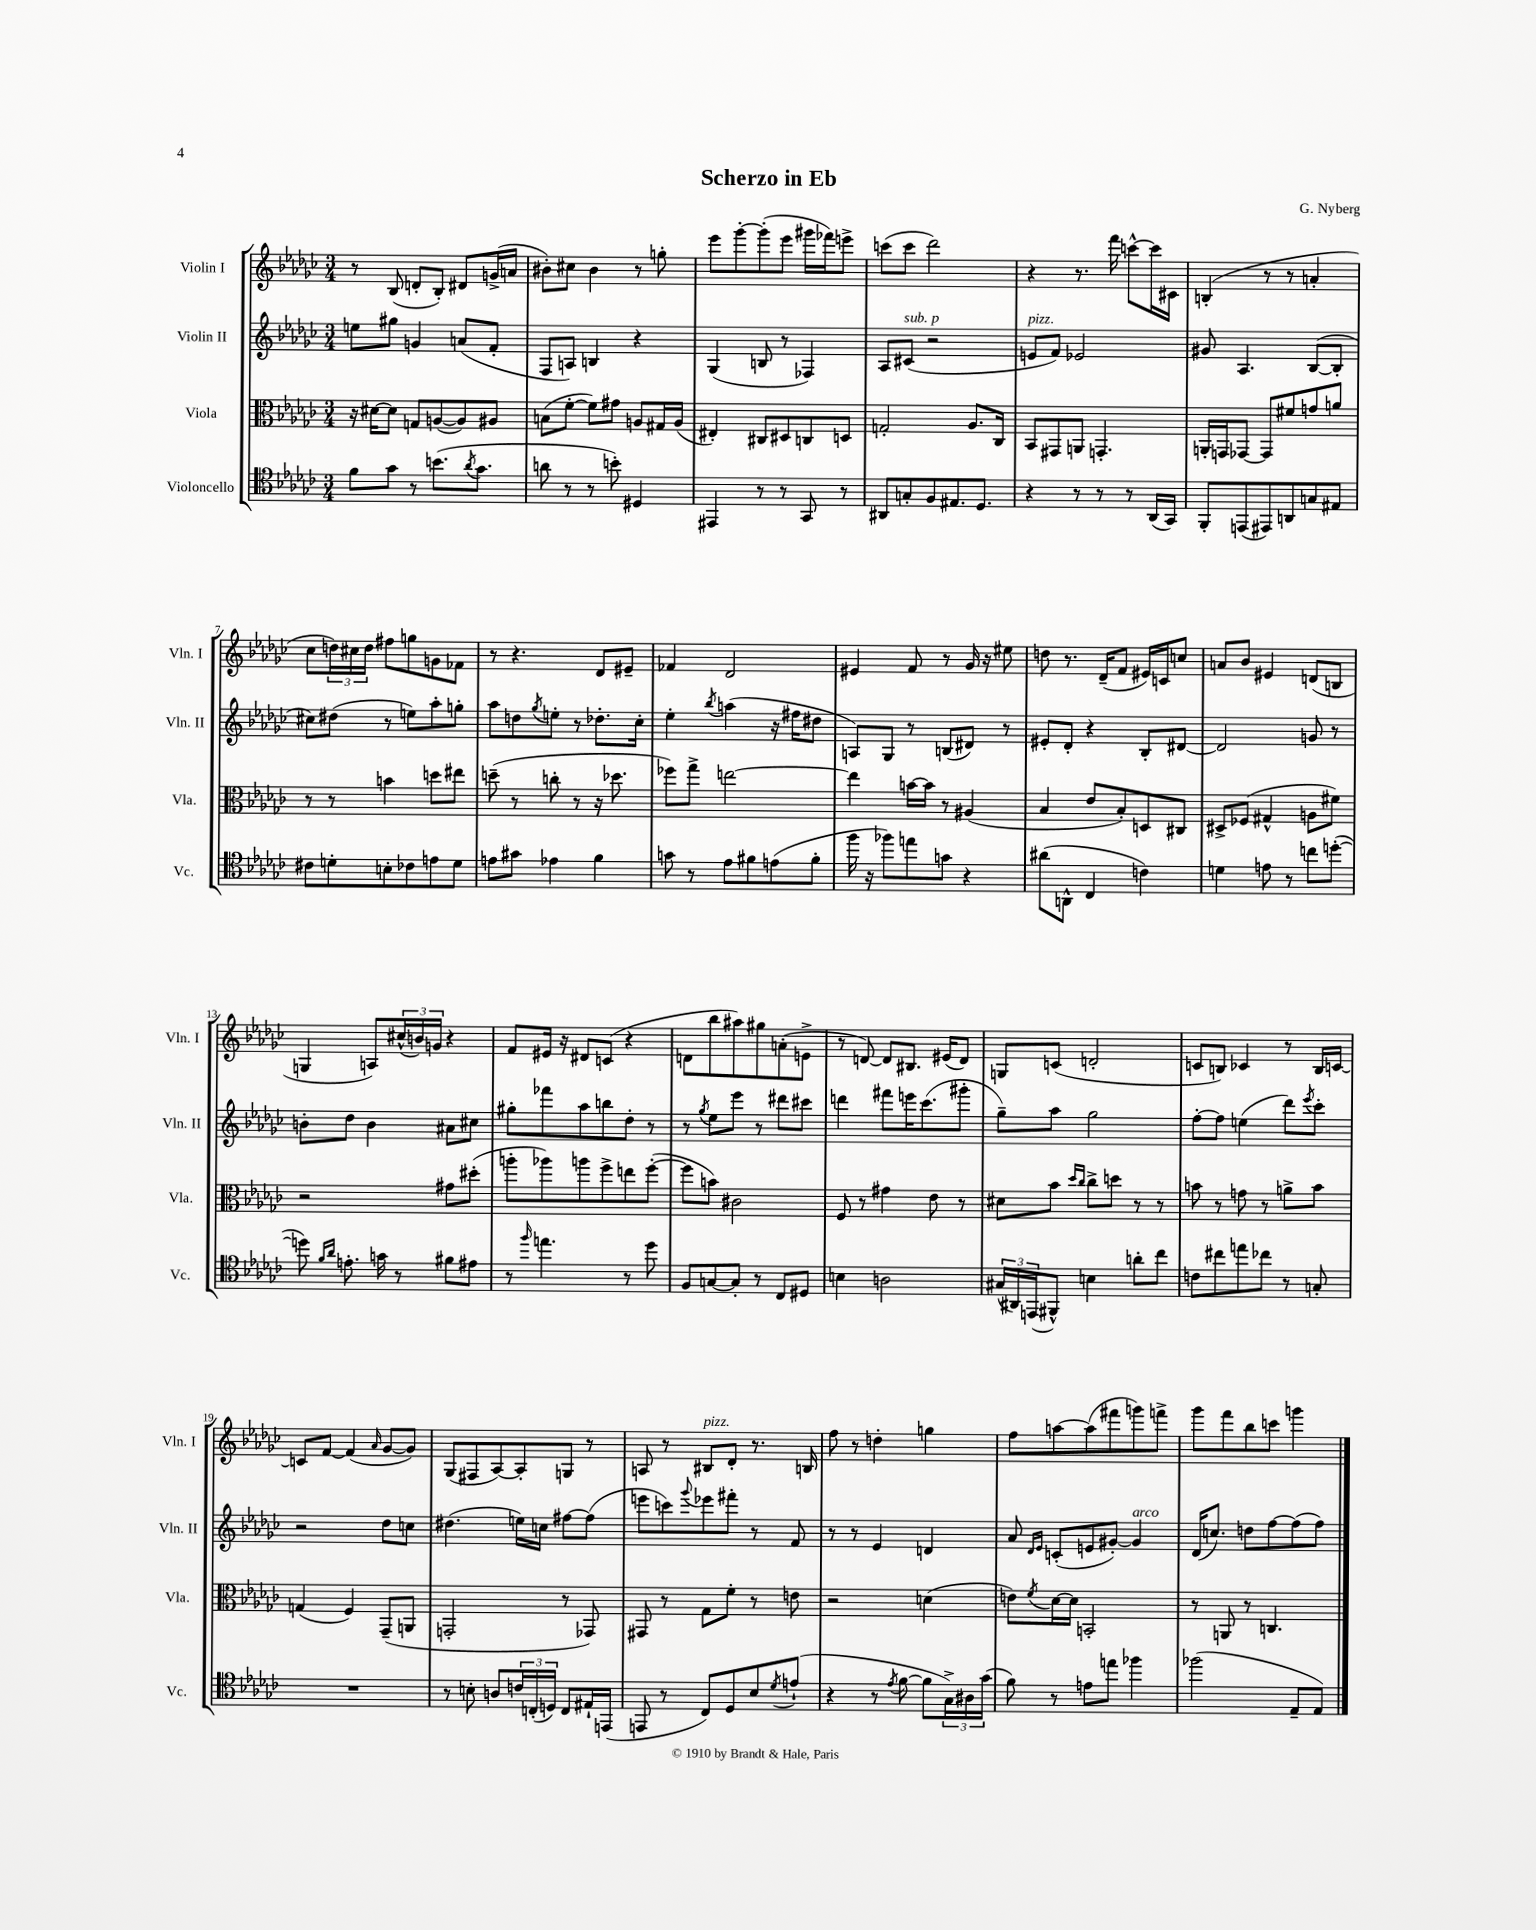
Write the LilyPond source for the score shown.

\header { title = "Scherzo in Eb" composer = "G. Nyberg" }
<<
\new StaffGroup <<
\new Staff = "s0" \with { instrumentName = "Violin I" shortInstrumentName = "Vln. I" } {
    \clef treble \key ges \major \numericTimeSignature \time 3/4
    r8 bes8( d'8-. bes8-.) dis'8 g'16->( a'16 |
    bis'8-.) cis''8 bis'4 r8 g''8-. |
    ees'''8 ges'''8~-. ges'''8-.( ees'''8 gis'''16 fes'''16) e'''8-> |
    c'''8( c'''8 des'''2) |
    r4 r8. f'''16 c'''8~-^ c'''16 cis'16 |
    b4-.( r8 r8 a'4-. |
    ces''8 \tuplet 3/2 { d''16) cis''16 d''16 } fis''8 g''8 g'8 fes'8 |
    r8 r4. des'8 eis'8-- |
    fes'4 des'2 |
    eis'4 f'8 r8 ges'16 r16 eis''8 |
    d''8 r8. des'16--( f'8 eis'16) c'16 c''8 |
    a'8 bes'8 eis'4 d'8( b8 |
    g4 a8) \tuplet 3/2 { cis''16-^( b'16) g'16 } r4 |
    f'8 eis'16 r16 dis'8 c'8( r4 |
    d'8 bes''8 ais''8) gis''8 a'8-.( e'8-> |
    r8 d'8~) d'8 bis8. eis'16( d'8) |
    g8 c'8( d'2-. |
    c'8 b8) ces'4 r8 b16 c'16~ |
    c'8 f'8~ f'4( \grace { aes'16 } ges'8~ ges'8) |
    ges8( fis8 aes8~) aes8-. g8 r8 |
    a8 r8 bis8^\markup { \italic "pizz." } des'8-. r8. b16 |
    f''8 r8 d''4-. g''4 |
    f''8 a''8~ a''8( fis'''8 g'''8) f'''8-> |
    ges'''8 f'''8 bes''8 c'''8 g'''4 \bar "|." |
}
\new Staff = "s1" \with { instrumentName = "Violin II" shortInstrumentName = "Vln. II" } {
    \clef treble \key ges \major \numericTimeSignature \time 3/4
    e''8 gis''8 g'4 a'8( f'8-. |
    f8 a8) b4 r4 |
    ges4( b8 r8 fes4) |
    aes8 cis'8^\markup { \italic "sub. p" }( r2 |
    e'8^\markup { \italic "pizz." } f'8) ees'2 |
    gis'8 aes4. bes8~( bes8-. |
    cis''8) dis''8( r8 e''8) aes''8-. g''8-. |
    aes''8 d''8 \acciaccatura { ges''8 } e''8-. r8 des''8.-. ces''16-. |
    ees''4-. \acciaccatura { bes''8 } a''4( r16 fis''16 dis''8 |
    a8) ges8 r8 b8( dis'8) r8 |
    eis'8-. des'8-. r4 bes8-. dis'8~ |
    dis'2 g'8 r8 |
    b'8-. des''8 b'4 ais'8 cis''8 |
    gis''8-. fes'''8 aes''8 b''8 des''8-. r8 |
    r8 \acciaccatura { ges''8 } ees''8 ees'''8 r8 dis'''8 cis'''8 |
    d'''4 fis'''8 e'''16 ces'''8.( gis'''8-. |
    ges''8--) aes''8 ges''2 |
    f''8~-. f''8 e''4( des'''8) \acciaccatura { ees'''8 } ces'''8-. |
    r2 des''8 c''8 |
    dis''4.( e''16) c''16 fis''8~ fis''8( |
    e'''8 c'''8) \appoggiatura { ges'''8 } ees'''8 fis'''8-. r8 f'8 |
    r8 r8 ees'4 d'4 |
    aes'8 \grace { des'16 ees'16 } c'8-.( e'8 gis'8~-.) gis'4^\markup { \italic "arco" } |
    des'16( c''8.) d''8 f''8~ f''8( f''8) \bar "|." |
}
\new Staff = "s2" \with { instrumentName = "Viola" shortInstrumentName = "Vla." } {
    \clef alto \key ges \major \numericTimeSignature \time 3/4
    r16 dis'16~ dis'8 g8 a8~( a8) ais8 |
    b8( f'8~-. f'8) gis'8 a8 gis16 a16( |
    eis4-.) cis8 dis8 c8 d8 |
    g2-. aes8. ces16 |
    bes,8 gis,8 a,8 g,4.-. |
    a,16-. g,16 ges,8~ ges,8 fis'8 g'8 a'8 |
    r8 r8 b'4 d''8 eis''8 |
    d''8--( r8 c''8-. r8 r16 des''8. |
    fes''8) ges''8-> e''2~ |
    e''4 b'16~ b'16 r8 ais4( |
    bes4 ees'8 bes8-.) d8 cis8 |
    dis8-> fes8( gis4-^ a8 fis'8) |
    r2 gis'8 dis''8-.( |
    a''8-. aes''8) a''8 f''8-> e''8 f''8~-.( |
    f''8 b'8) cis'2 |
    f8 r8 gis'4 ees'8 r8 |
    dis'8 bes'8 \grace { des''16 ces''16 } ces''8-> d''8 r8 r8 |
    b'8 r8 g'8 r8 a'8-> b'8 |
    g4( f4) ges,8--( a,8 |
    g,2-. r8 ges,8) |
    gis,8 r8 ges8 f'8-. r8 e'8 |
    r2 d'4( |
    e'8) \acciaccatura { f'8 } des'16~ des'16 b,2-. |
    r8 a,8 r8 c4. \bar "|." |
}
\new Staff = "s3" \with { instrumentName = "Violoncello" shortInstrumentName = "Vc." } {
    \clef tenor \key ges \major \numericTimeSignature \time 3/4
    f'8 ges'8 r8 b'8.( \acciaccatura { aes'8 } ges'8. |
    a'8 r8 r8 b'8-.) dis4 |
    eis,4 r8 r8 ges,8 r8 |
    ais,8 g8-. f8 eis8. des8. |
    r4 r8 r8 r8 aes,16( ges,16) |
    f,8-. e,8( eis,8) a,8 g8 eis8 |
    cis'8 d'8-. b8-. ces'8 e'8 d'8 |
    e'8 gis'8 ees'4 f'4 |
    g'8 r8 ees'8 fis'8 e'8( fis'8-. |
    f''16 r16 fes''8) e''8 g'8 r4 |
    ais'8( a,8-^ ces4 c'4) |
    d'4 e'8 r8 c''8 d''8~-.( |
    d''8) \grace { f'16 aes'16 } e'8.-. g'16 r8 fis'8 eis'8 |
    r8 \grace { f''16 } e''4. r8 des''8 |
    f8 g8~ g8-. r8 ces8 dis8 |
    b4 a2 |
    \tuplet 3/2 { gis16( ais,16) e,16( } fis,8-^) b4 a'8-. ces''8 |
    c'8 cis''8 e''8 ces''8 r8 g8-. |
    R2. |
    r8 b8-. a8 \tuplet 3/2 { c'16 c16-.( d16) } c8 eis16-! e,16( |
    e,8 r8 ces8) des8 bes8 \acciaccatura { des'8 } e'8-!( |
    r4 r8 \acciaccatura { ees'8 } f'8~ f'8 \tuplet 3/2 { ges16->) ais16 ges'16( } |
    f'8) r8 e'8 e''8 fes''4 |
    fes''2( ees8-- ees8) \bar "|." |
}
>>
>>
